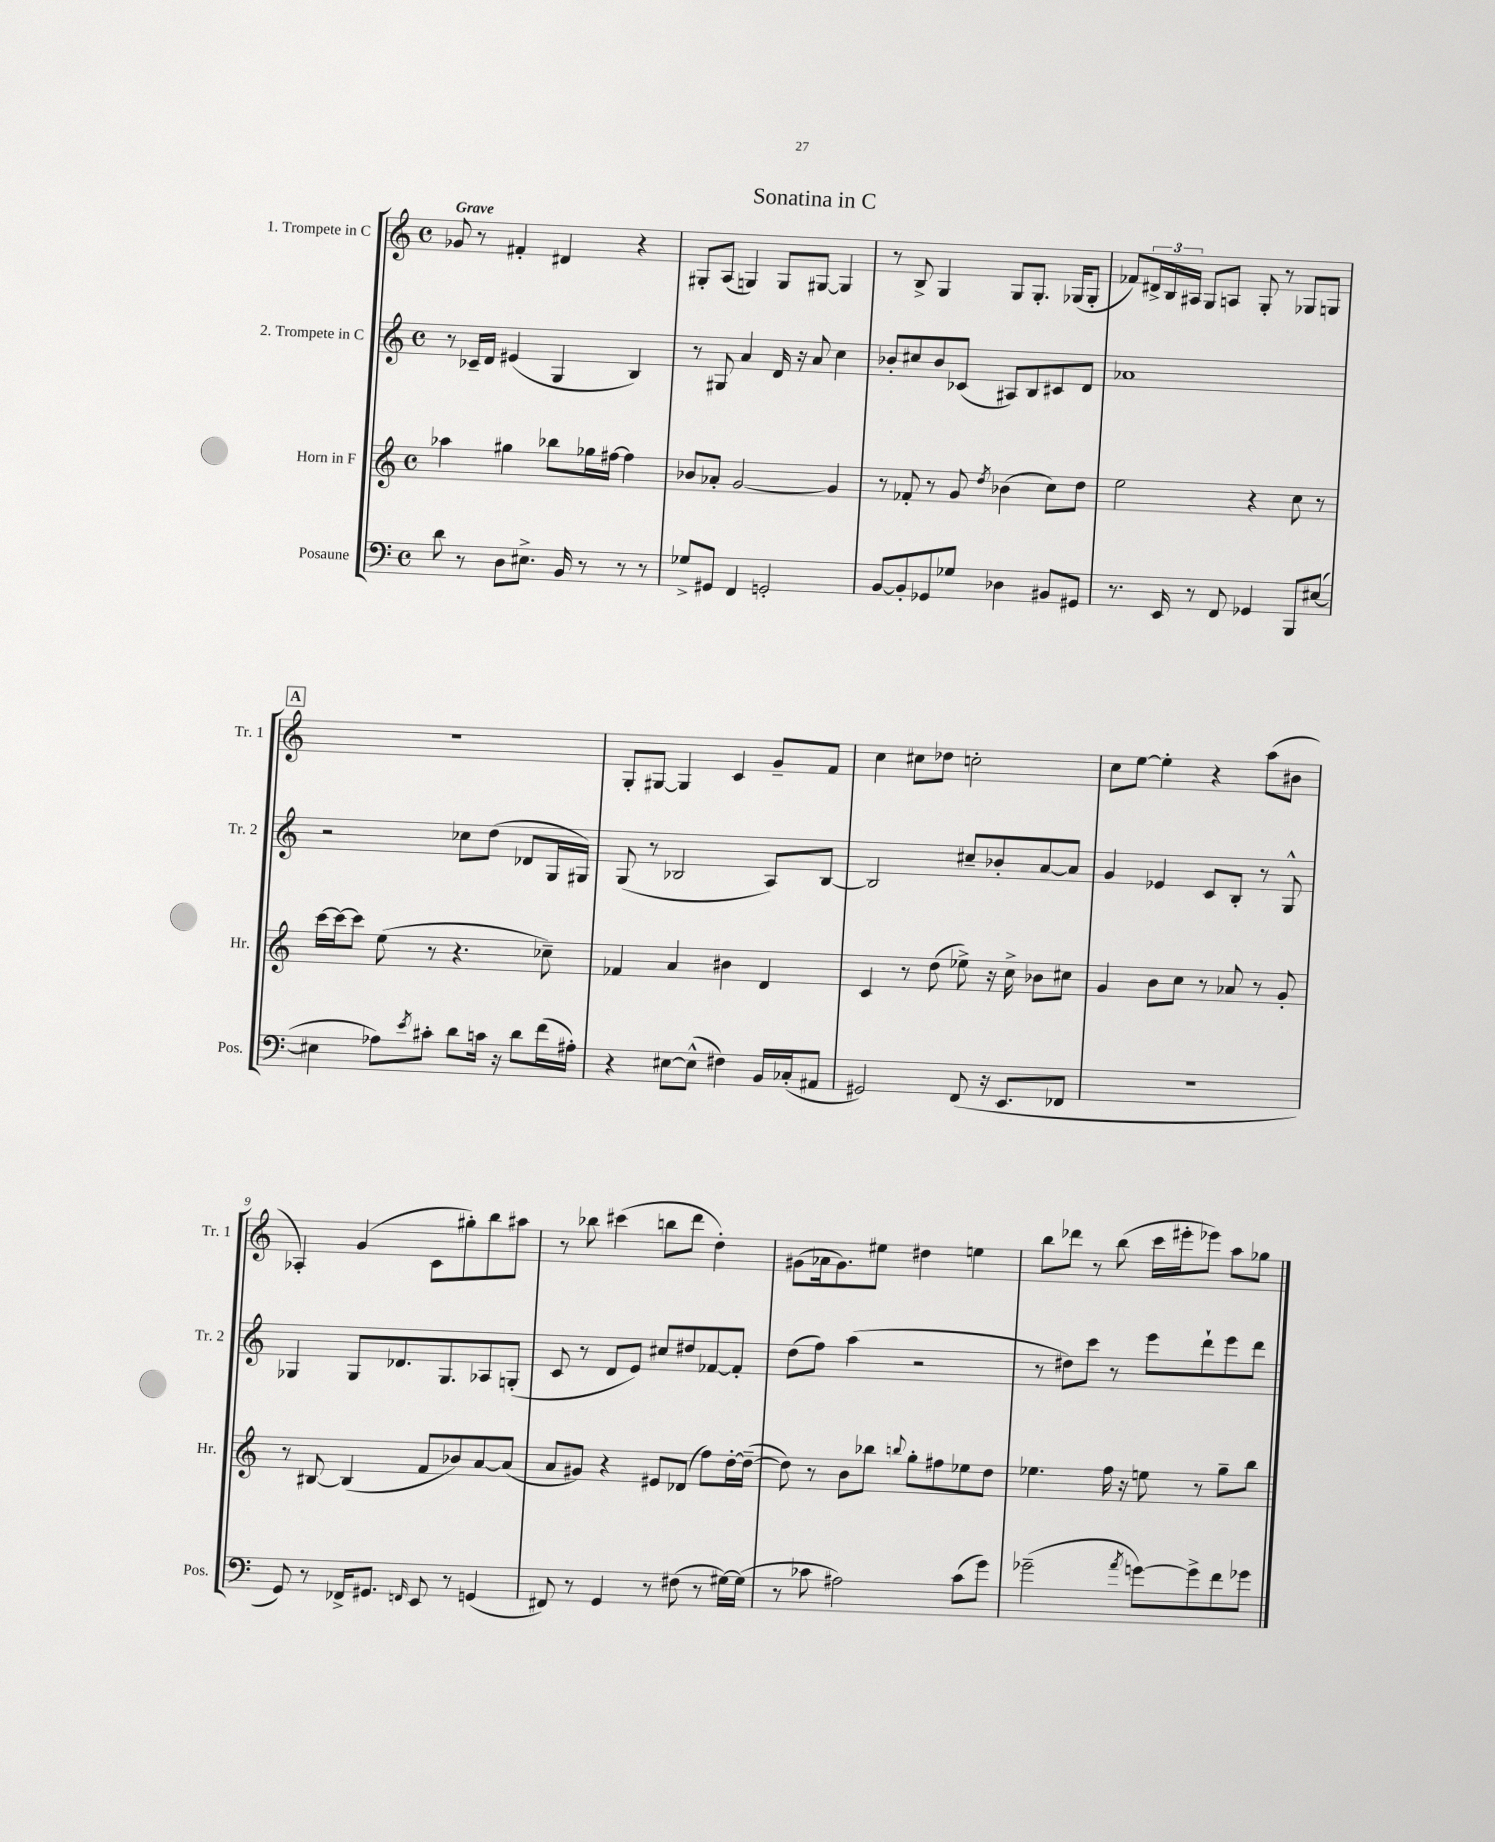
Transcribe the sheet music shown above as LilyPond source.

\header { title = "Sonatina in C" }
<<
\new StaffGroup <<
\new Staff = "s0" \with { instrumentName = "1. Trompete in C" shortInstrumentName = "Tr. 1" } {
    \clef treble \key c \major \defaultTimeSignature \time 4/4 \tempo "Grave"
    ges'8 r8 fis'4-. dis'4 r4 |
    gis8-. a8( g4) g8 gis8~ gis4 |
    r8 b8-> g4 g8 g8.-. ges16( ges8-. |
    fes'8) \tuplet 3/2 { dis'16-> b16 ais16 } g8 a8 g8-. r8 ges8 g8 |
    \mark \markup { \box "A" } r1 |
    g8-. gis8~ gis4 c'4 g'8-- f'8 |
    c''4 cis''8 des''8 c''2-. |
    c''8 e''8~ e''4-. r4 a''8( bis'8 |
    aes4-.) g'4( c'8 gis''8-.) b''8 ais''8 |
    r8 bes''8 cis'''4( b''8 d'''8 d''4-.) |
    gis'8( aes'16 gis'8.) eis''8 dis''4 e''4 |
    b''8 des'''8 r8 b''8( c'''16 eis'''16-. ees'''8) a''8 ges''8 \bar "|." |
}
\new Staff = "s1" \with { instrumentName = "2. Trompete in C" shortInstrumentName = "Tr. 2" } {
    \clef treble \key c \major \defaultTimeSignature \time 4/4
    r8 ces'16-- d'16 eis'4( g4 b4) |
    r8 gis8 a'4 d'16 r16 a'8 c''4 |
    bes'8-. cis''8 bes'8 ces'8( ais8) b8 cis'8 d'8 |
    aes'1 |
    \mark \markup { \box "A" } r2 ces''8 d''8( des'8 g16 gis16) |
    g8( r8 bes2 a8) bes8~ |
    bes2 cis''8-- bes'8-. a'8~ a'8 |
    g'4 ees'4 c'8 b8-. r8 g8-^ |
    ges4 ges8 des'8. ges8. aes8 g8-.( |
    c'8 r8 d'8 e'8) cis''8 dis''8 fes'8~ fes'8-. |
    d''8( f''8) a''4( r2 |
    r8 dis''8) c'''8 r8 e'''8 d'''8-! e'''8 d'''8 \bar "|." |
}
\new Staff = "s2" \with { instrumentName = "Horn in F" shortInstrumentName = "Hr." } {
    \clef treble \key c \major \defaultTimeSignature \time 4/4
    aes''4 gis''4 bes''8 ges''16 fis''16~ fis''4 |
    bes'8 aes'8-. g'2~ g'4 |
    r8 fes'8-. r8 g'8 \acciaccatura { d''8 } bes'4( c''8) d''8 |
    e''2 r4 c''8 r8 |
    \mark \markup { \box "A" } c'''16~ c'''16~ c'''8 e''8( r8 r4. ces''8--) |
    fes'4 a'4 bis'4 d'4 |
    c'4 r8 d''8( ees''8->) r16 c''16-> bes'8 cis''8 |
    g'4 b'8 c''8 r8 aes'8 r8 g'8-. |
    r8 bis8~ bis4( f'8 bes'8) a'8~ a'8( |
    a'8 gis'8) r4 eis'8 des'8( f''8) d''16~-. d''16~--( |
    d''8) r8 b'8 bes''8 \appoggiatura { b''8 } g''8-. fis''8 ees''8 d''8 |
    ees''4. f''16 r16 e''8 r8 g''8-- b''8 \bar "|." |
}
\new Staff = "s3" \with { instrumentName = "Posaune" shortInstrumentName = "Pos." } {
    \clef bass \key c \major \defaultTimeSignature \time 4/4
    d'8 r8 d8 eis8.-> b,16 r8 r8 r8 |
    ges8-> gis,8 f,4 g,2-. |
    b,8~ b,8-. ges,8 ges8 des4 bis,8 gis,8 |
    r8. e,16 r8 f,8 ges,4 b,,8 eis8~( |
    \mark \markup { \box "A" } eis4 aes8) \acciaccatura { e'8 } cis'8-. d'8 c'16 r16 d'8 f'16( ais16-.) |
    r4 eis8~ eis8-^( fis4) b,16 ces16-.( ais,8 |
    gis,2) f,8( r16 e,8. fes,8 |
    R1 |
    g,8) r8 fes,16-> gis,8. \grace { f,16 } e,8 r8 g,4( |
    fis,8) r8 g,4 r8 fis8( r8 gis16~) gis16( |
    r8 ces'8 ais2) ces'8( g'8) |
    ges'2--( \acciaccatura { a'8 } g'8~) g'8-> f'8 ges'8 \bar "|." |
}
>>
>>
